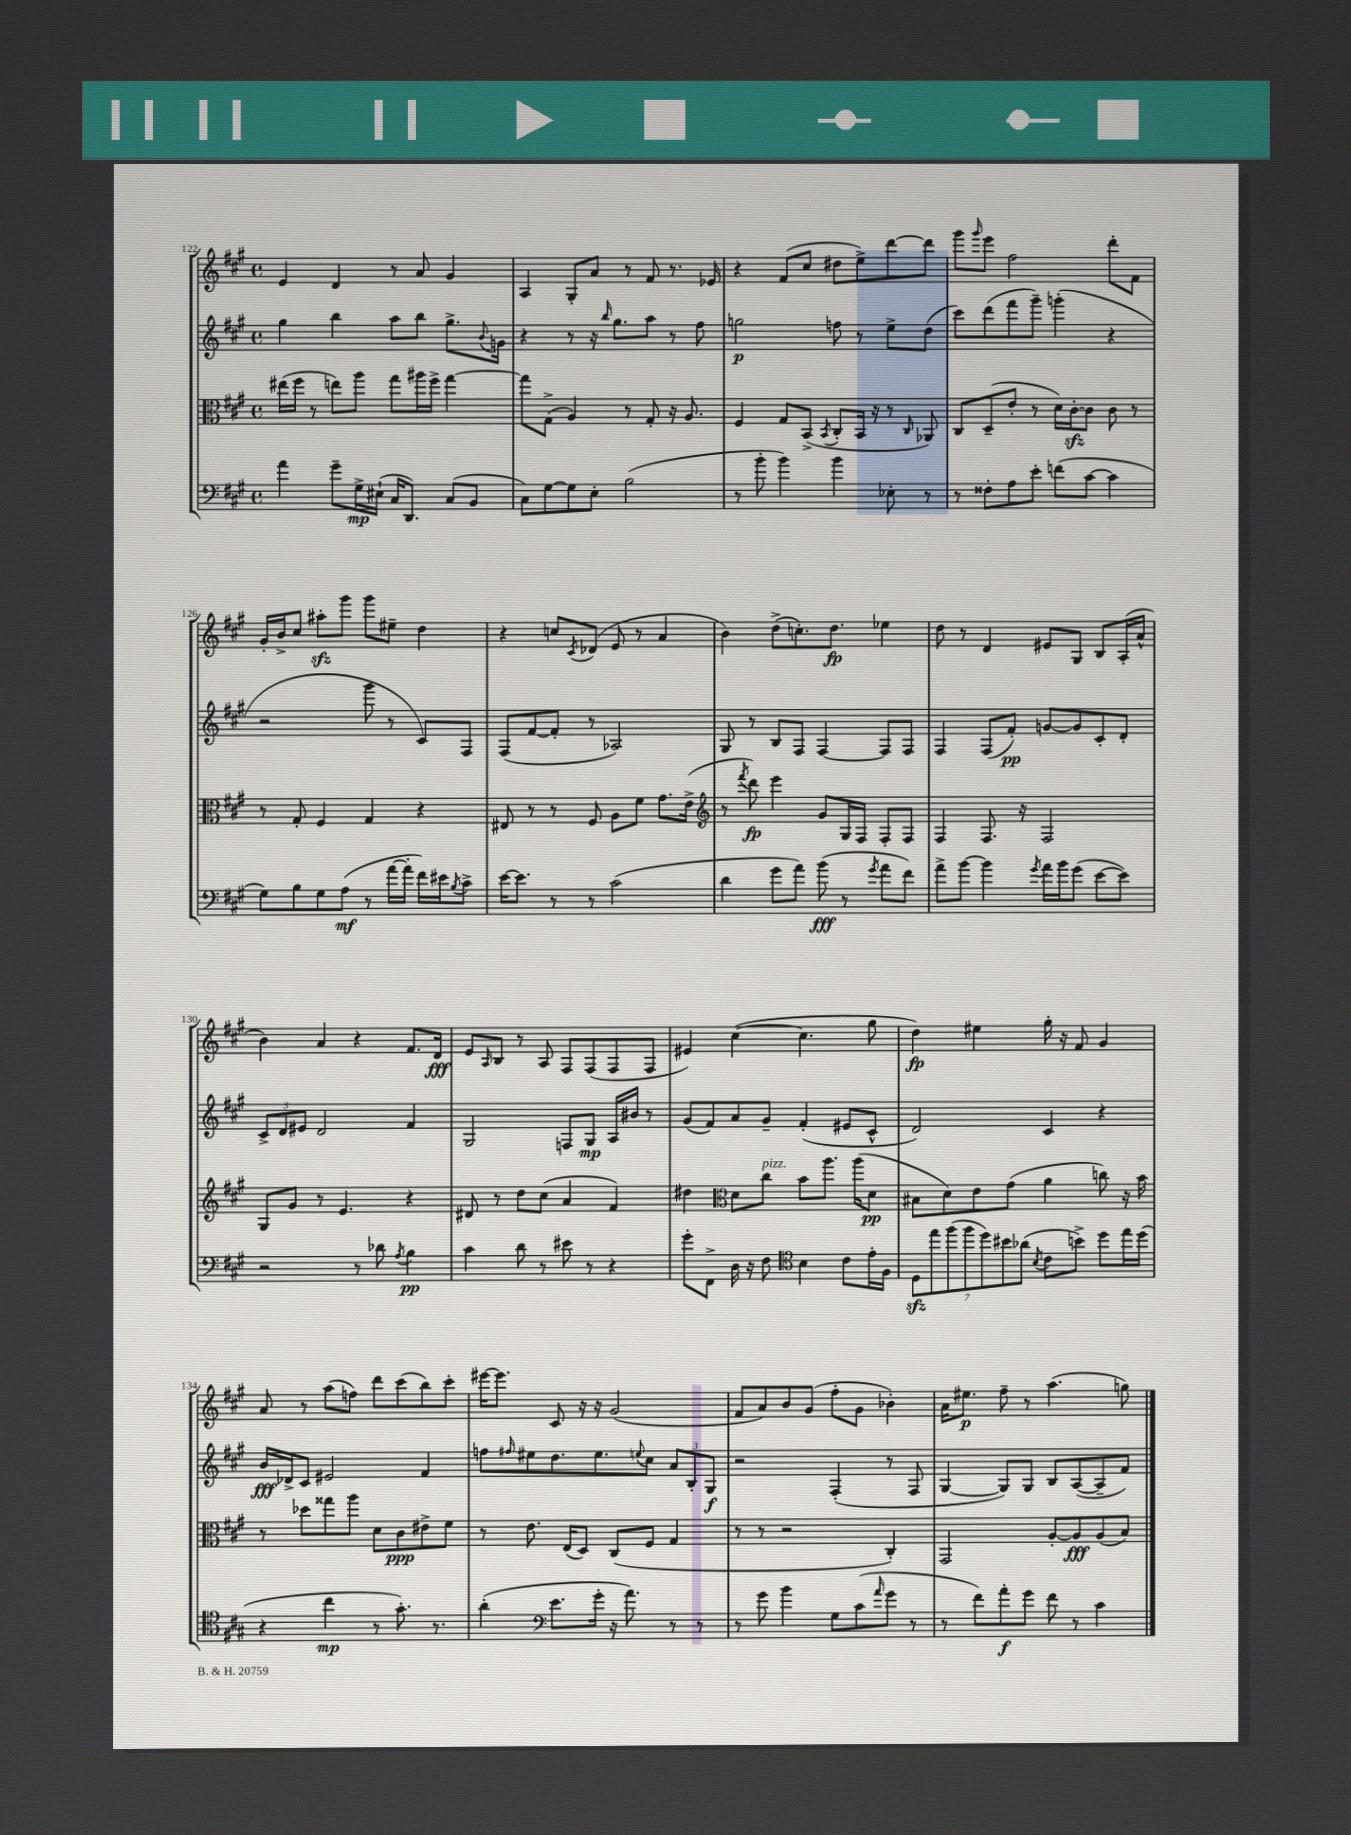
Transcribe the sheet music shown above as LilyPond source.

<<
\new StaffGroup <<
\new Staff = "s0" {
    \clef treble \key a \major \defaultTimeSignature \time 4/4
    e'4 d'4 r8 a'8 gis'4 |
    a4 gis8-. a'8 r8 fis'8 r8. ees'16 |
    r4 fis'8( cis''8 dis''8 e''8->) d'''8~ d'''8 |
    gis'''8 \grace { gis'''16 } e'''8 fis''2 d'''8-. fis'8 |
    gis'16-. b'16-> cis''8 ais''8-.\sfz gis'''8 gis'''8 eis''8-- d''4 |
    r4 c''8 \acciaccatura { cis'8 } des'8( e'8 r8 a'4 |
    b'4) d''8->( c''8.-.) d''8.\fp ees''4 |
    d''8 r8 d'4 eis'8 gis8 b8 a16-.( a'16-^ |
    b'4) a'4 r4 fis'8. d'16\fff |
    e'8 \grace { a16 } b8 r8 a8 fis8 fis8( fis8 fis8 |
    eis'4) cis''4~( cis''4. gis''8 |
    d''4\fp) eis''4 gis''16-. r16 fis'8 gis'4 |
    a'8 r8 a''8( f''8) d'''8 cis'''8( b''8) cis'''8-. |
    eis'''16~ eis'''8. cis'8 r16 r16 gis'2( |
    fis'8 a'8) b'8 gis'8( fis''8-. gis'8 bes'4-.) |
    a'16 eis''8.\p fis''8-- r8 a''4.( g''8) \bar "|." |
}
\new Staff = "s1" {
    \clef treble \key a \major \defaultTimeSignature \time 4/4
    gis''4 b''4 a''8 b''8 gis''8.-> \appoggiatura { b'8 } g'16 |
    r4 r8 r16 \grace { b''16 } gis''8. a''8 r8 fis''8 |
    g''2\p f''8 r8 e''8-> d''8( |
    cis'''8) d'''8( fis'''8 gis'''8--) g'''4-.( r4 |
    r2 gis'''8 r8 cis'8) fis8 |
    fis8( fis'8~ fis'8-. r8 aes2) |
    gis8 r8 b8 fis8 fis4~ fis8 fis8 |
    fis4 fis8( fis'8-.\pp) g'8~ g'8 cis'8-. d'8-. |
    \tuplet 3/2 { cis'8-> d'8 eis'8 } d'2 fis'4 |
    gis2 f8 gis8\mp a16 bis'16 r8 |
    gis'8( fis'8) a'8 gis'8-- fis'4-.( eis'8 cis'8-^ |
    d'2) cis'4 r4 |
    b'16\fff des'16-> cis'8 eis'2 fis'4 |
    f''8 \grace { fis''16 } eis''8 d''8. eis''8. \appoggiatura { e''8 } cis''8 \tuplet 3/2 { a'8 b8-. gis8\f } |
    r2 fis4-.( r8 fis8 |
    gis4~ gis8) gis8 b8 a8~( a8-- fis'8) \bar "|." |
}
\new Staff = "s2" {
    \clef alto \key a \major \defaultTimeSignature \time 4/4
    eis''16( fis''16 r8 e''8) a''8 gis''8 ais''16 fis''16-> gis''4~ |
    gis''8 gis8->( a4) r8 gis8-. r16 a8. |
    fis4 gis8 b,8->( \acciaccatura { b,8 } cis8-. b,16 r16 r8 \grace { cis16 } aes,8) |
    cis8 d8--( e'8-. r8 d'16) cis'16~-.\sfz cis'8 cis'8 r8 |
    r8 gis8-. fis4 gis4 r4 |
    eis8 r8 r8 fis8 a8 fis'8 gis'8. e'16->( |
    \clef treble r8 \acciaccatura { fis'''8 } d'''8\fp) e'''4 gis'8 gis16 fis16 fis8-. fis8 |
    fis4 fis8. r16 fis2 |
    gis8 gis'8 r8 e'4. r4 |
    dis'8 r8 d''8 cis''8( a'4 fis'4) |
    dis''4 \clef alto d'8 cis''8^\markup { \italic "pizz." } b'8 a''8. a''16( d'8\pp |
    bis8 d'8) e'8 gis'8( a'4 c''8) r16 b'16 |
    r8 des''8 gisis''8 a''8 d'8 cis'8\ppp eis'8-> fis'8 |
    r8 e'8. e16( d8) cis8( fis8 gis4 |
    r8 r8 r2 cis4-.) |
    gis,2 a8~-. a8\fff a8( b8) \bar "|." |
}
\new Staff = "s3" {
    \clef bass \key a \major \defaultTimeSignature \time 4/4
    a'4 gis'8-- gis16->\mp eis16-!( cis16 d,8.) cis8( b,8 |
    cis8) gis8~ gis8 e8-. b2( |
    r8 b'8-. b'4) b'4 ees8-. r8 |
    r8 fisis8-. a8 e'8-. f'8( cis'8~ cis'4 |
    gis8) b8 gis8 a8\mf( r8 a'16~ a'16-. fis'16) eis'16 \acciaccatura { b8 } cis'8-> |
    e'16~ e'8. r8 r8 cis'2( |
    d'4 gis'8 a'8) b'8\fff( r8 \acciaccatura { gis'8 } a'8 fis'8) |
    a'8-> b'8~ b'4 \acciaccatura { gis'8 } a'16 b'16 gis'8( e'8~ e'8) |
    r2 r8 des'8 \acciaccatura { a8 } b4\pp |
    cis'4 d'8 r8 eis'8 r8 r4 |
    gis'8-. fis,8-> d16 r16 fis8 \clef tenor b4 cis'8 e'16-. fis16 |
    \tuplet 7/4 { d8\sfz e''8 fis''8( fis''8 d''8) bis'8 aes'8( } \acciaccatura { b8 } cis'8 b'8->) d''8 e''16 d''16( |
    r4 cis''4\mp r8 gis'8.-.) r8. |
    a'4-.( \clef bass e'8. gis'16-. r16 a'8.) r8 r8 |
    r8 gis'8 b'4 gis8 cis'8( \grace { a'16 } gis'8 r8 |
    r8 fis'8) a'8-.\f gis'8 fis'8 r8 cis'4 \bar "|." |
}
>>
>>
\layout { \context { \Score currentBarNumber = #122 } }
